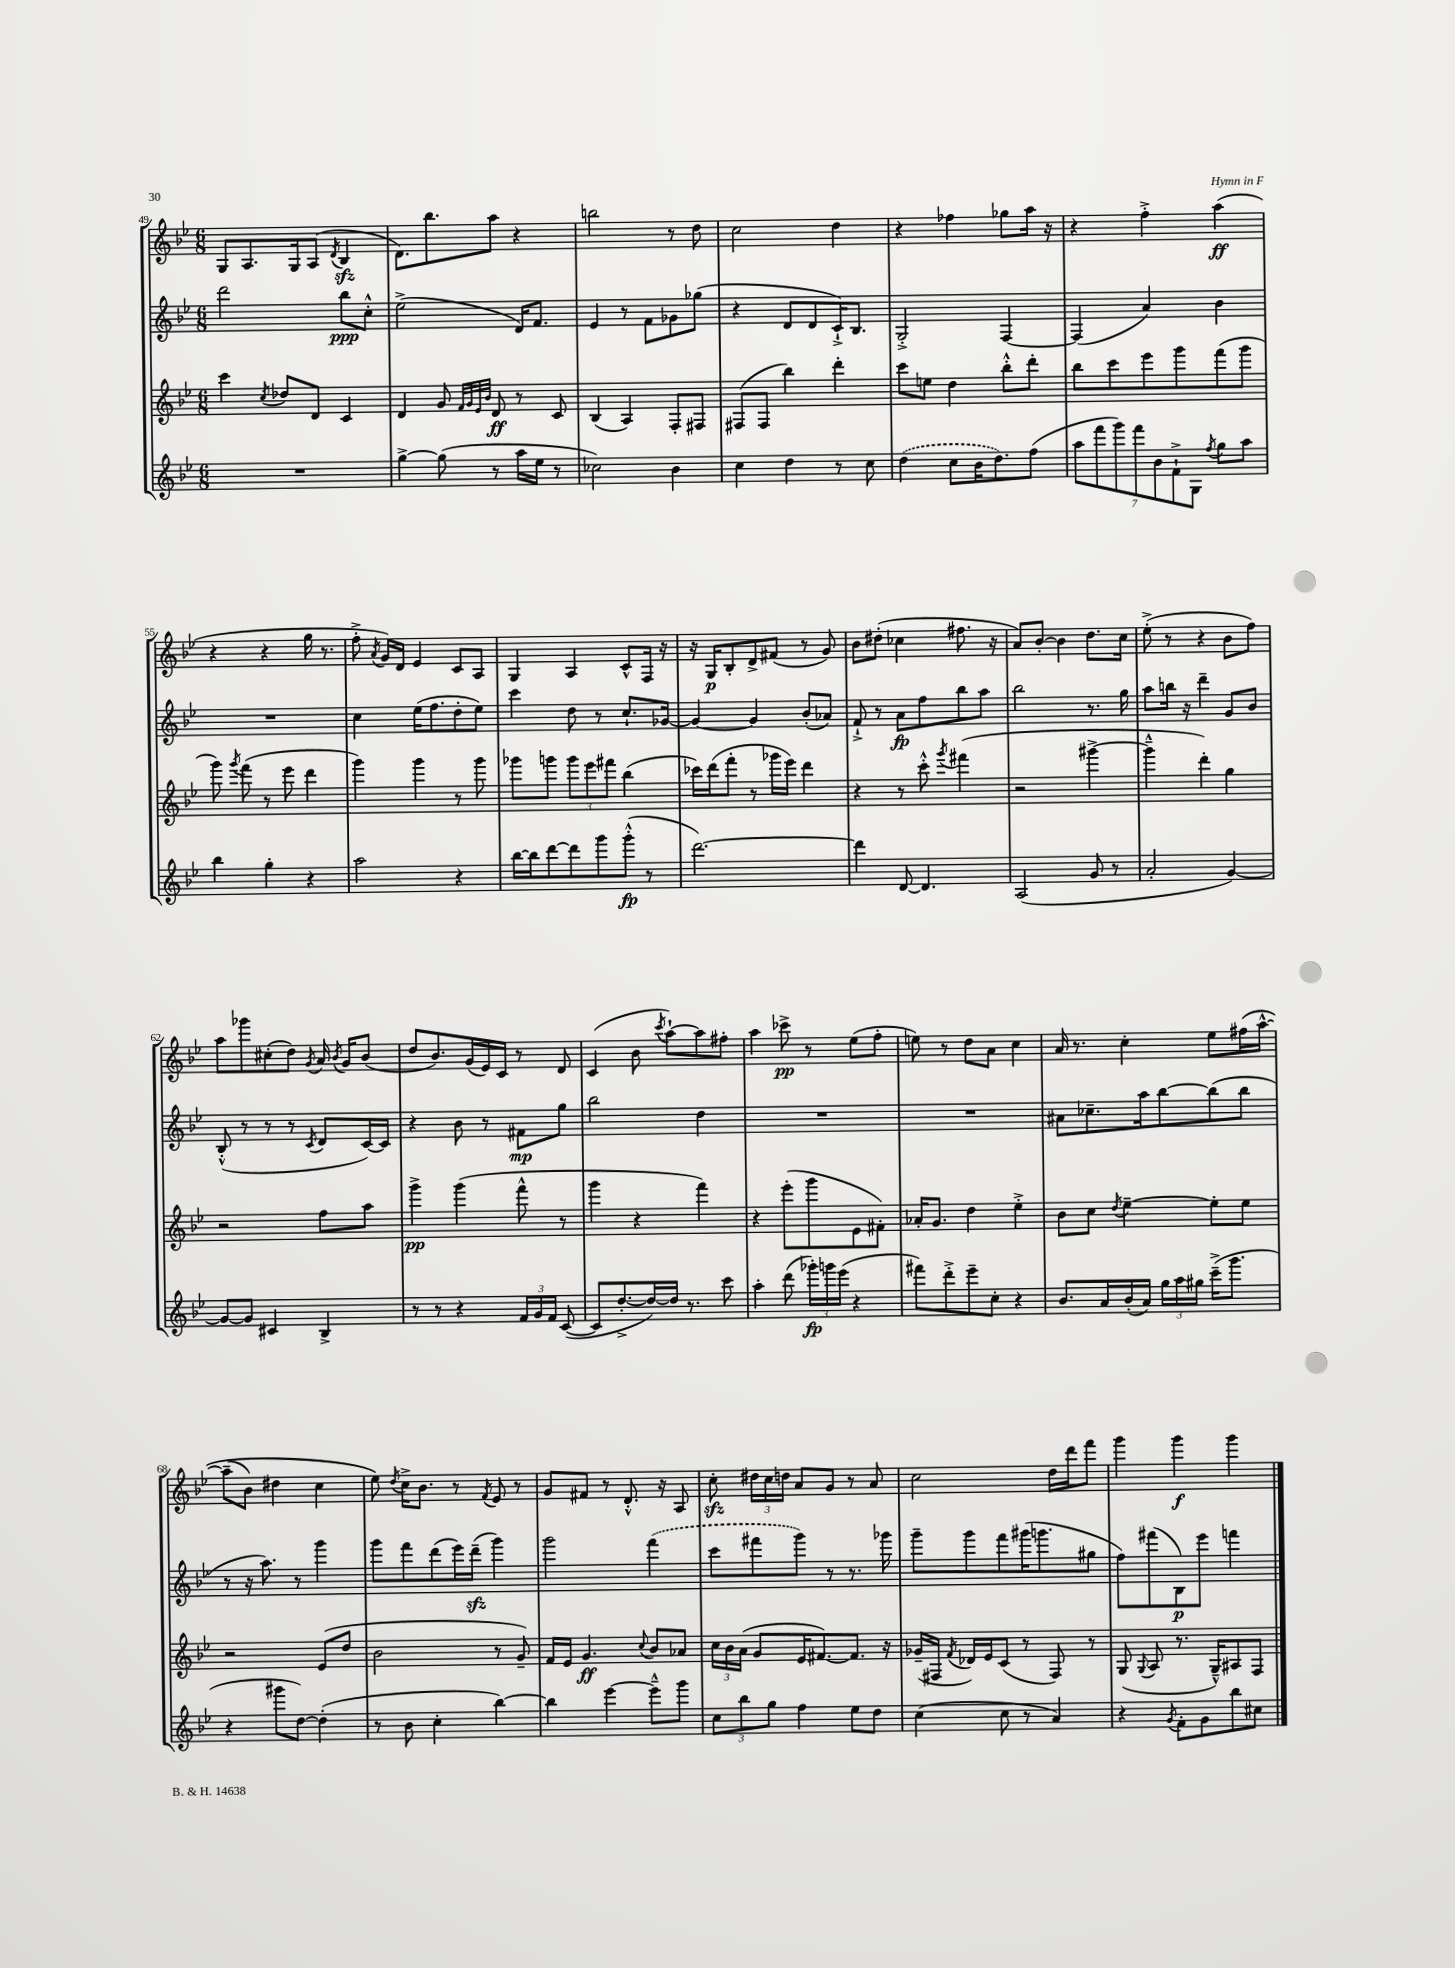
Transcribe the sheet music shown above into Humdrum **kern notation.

**kern	**kern	**kern	**kern
*staff4	*staff3	*staff2	*staff1
*clefG2	*clefG2	*clefG2	*clefG2
*k[b-e-]	*k[b-e-]	*k[b-e-]	*k[b-e-]
*M6/8	*M6/8	*M6/8	*M6/8
2.r	4ccc	2ddd	8G
.	.	.	8.A
.	8qcc	.	.
.	8dd-	.	.
.	.	.	16G
.	8d	.	(8A
.	.	.	8qd
.	4c	8bb-	4B-
.	.	8cc'^^	.
=	=	=	=
[4gg^	4d	(2ee-^	8.d)
.	.	.	8.bb-
(8gg]	8g	.	.
.	32qqf	.	.
.	32qqg	.	.
.	32qqe-	.	.
.	32qqb-	.	.
8r	8d	.	8aa
16aa	8r	16d)	4r
16ee-	.	8.f	.
8r	8c	.	.
=	=	=	=
2cc-)	(4B-	4e-	2bb
.	4A)	8r	.
.	.	8f	.
4b-	8F'	8g-	8r
.	8F#	(8gg-	8dd
=	=	=	=
4cc	(8F#	4r	2cc
.	8F#	.	.
4dd	4bb-)	8d	.
.	.	8d	.
8r	4ddd'	16c`^)	4dd
.	.	8.B-	.
8cc	.	.	.
=	=	=	=
(4dd	8ccc	2G'^	4r
.	8ee	.	.
8cc	4dd	.	4ff-
16b-	.	.	.
8.dd)	.	.	.
.	8bb-'^^	[4F	8gg-
(8ff	8ddd'	.	16aa
.	.	.	16r
=	=	=	=
14aa	8bb-	(4F]	4r
14fff	.	.	.
.	8ccc	.	.
14ggg)	.	.	.
14fff	.	.	.
.	8eee-	4a)	4ff'^
14b-	.	.	.
14f`^	.	.	.
.	8ggg	.	.
14G	.	.	.
8qff	.	.	.
8gg	(8fff	4b-	(4aa
8aa	8ggg	.	.
=	=	=	=
4bb-	8ggg)	2.r	4r
.	8qggg	.	.
.	(8fff	.	.
4gg'	8r	.	4r
.	8eee-	.	.
4r	4ddd	.	16gg
.	.	.	8.r
=	=	=	=
2aa	4ggg)	4cc	8ff'^
.	.	.	8qa
.	.	.	16g)
.	.	.	16d
.	4ggg	(16ee-	4e-
.	.	8.ff	.
4r	8r	8dd'	8c
.	8ggg	8ee-)	8A
=	=	=	=
[16bb-	8ggg-	4ccc	4G
16bb-]	.	.	.
[8ddd	8ggg	.	.
8ddd]	12ggg	8dd	4A
.	12eee-	.	.
8ggg	.	8r	.
.	12fff#	.	.
(8ggg'^^	(4bb-	8.cc`	8c^^
8r	.	.	16F
.	.	[16g-	16r
=	=	=	=
[2.ddd)	16ccc-)	4g-_	16r
.	(16ddd	.	16G
.	8fff'	.	8B-'
.	8r	4g-]	8d^
.	16ggg-	.	(8f#
.	16eee-)	.	.
.	4ddd	(8b-'	8r
.	.	8a-)	8g)
=	=	=	=
4ddd]	4r	8f`^	8b-
.	.	8r	(8dd#'
[8d	8r	8a	4cc-
4.d]	8ccc'^^	8ff	.
.	8qggg	.	.
.	(4fff#	8bb-	8.ff#
.	.	8aa	.
.	.	.	16r
=	=	=	=
(2A	2r	2bb-	8a)
.	.	.	[8b-'
.	.	.	4b-]
8g	[4ggg#^	8.r	8.dd
8r	.	.	.
.	.	16gg	16cc
=	=	=	=
2a'	4ggg#~^^]	8aa	(8ee-'^
.	.	16bb	8r
.	.	16r	.
.	4ddd')	4ddd~	4r
[4g)	4gg	8g	8b-
.	.	8b-	8ff)
=	=	=	=
8g_	2r	(8B-'^^	8aa
8g]	.	8r	8ggg-
4c#	.	8r	(8cc#'
.	.	8r	8dd)
.	.	8qc	8qg
4B-^	8ff	8d	16a
.	.	.	8qb-
.	.	.	16g
.	8aa	[16c)	(8b-
.	.	16c]	.
=	=	=	=
8r	4ggg^	4r	8dd
8r	.	.	8.b-)
4r	(4ggg	8b-	.
.	.	.	(16g
.	.	8r	16e-)
.	.	.	16c
24f	8fff^^	8f#	8r
24g	.	.	.
24f	.	.	.
([8c	8r	8gg	8d
=	=	=	=
8c]	4ggg	2bb-	(4c
[8.dd'^	.	.	.
.	4r	.	8b-
16dd_)	.	.	.
.	.	.	8qccc
16dd]	.	.	[8aa`)
8.r	.	.	.
.	4fff)	4dd	8aa]
8ccc	.	.	8ff#'
=	=	=	=
4aa'	4r	2.r	4aa
(8ddd	(8eee-'	.	8ccc-^
24ggg-')	8ggg	.	8r
24ggg	.	.	.
(24eee-	.	.	.
4r	8e-	.	(8ee-
.	8f#')	.	8ff'
=	=	=	=
8fff#)	16a-'	2.r	8ee)
.	8.g	.	.
8ddd'^	.	.	8r
8eee-~	4dd	.	8dd
8cc'	.	.	8a
4r	4ee-'^	.	4cc
=	=	=	=
8.b-	8b-	8a#	16a
.	.	.	8.r
.	8cc	8.cc-~	.
16a	.	.	.
.	8qdd	.	.
(16b-'	[4ee-~	.	4cc'
16a)	.	16aa	.
24gg	.	[8bb-	.
24aa	.	.	.
24gg#	.	.	.
(16ccc~^	8ee-']	(8bb-]	8ee-
8.ggg	.	.	.
.	8ee-	8bb-	&(16ff#
.	.	.	[16aa^^
=	=	=	=
4r	2r	8r	(8aa~]
.	.	16r	8b-)
.	.	8.aa)	.
8ggg#	.	.	4dd#
[8dd)	.	8r	.
(4dd']	(8e-	4ggg	4cc
.	8dd	.	.
=	=	=	=
8r	2b-	8ggg	8ee-&)
.	.	.	8qdd
8b-	.	8fff	16cc^
.	.	.	8.b-
4cc'	.	(8ddd	.
.	.	16eee-)	8r
.	.	(16ddd~	.
.	.	.	8qf
[4bb-)	8r	4ggg)	8e-
.	8g~)	.	8r
=	=	=	=
4bb-]	16f	2ggg	8g
.	16e-	.	.
.	4.g	.	8f#
[4eee-	.	.	8r
.	.	.	8.d'^^
.	8qqcc	.	.
8eee-~^^]	8b-	(4fff	.
.	.	.	16r
8ggg	8a-	.	8A
=	=	=	=
12cc	24cc	8ccc	8cc'
.	24b-	.	.
12bb-	(24a	.	.
.	8g	8fff#	24dd#
12gg	.	.	24cc
.	.	.	24dd
4ff	16e-	8ggg)	8a
.	[8.f#)	.	.
.	.	8r	8g
8ee-	8.f#]	8.r	8r
8dd	.	.	8a
.	16r	16ggg-	.
=	=	=	=
(4cc	(16g-~	8ggg~	2cc
.	16F#	.	.
.	8qf	.	.
.	16d-)	8ggg	.
.	16e-	.	.
8cc	(8c	8fff	.
8r	8r	(16ggg#	.
.	.	8.ggg	.
4a)	8F#)	.	16dd
.	.	.	16ddd
.	8r	8gg#	8fff
=	=	=	=
4r	(8G	8ff)	4ggg
.	8qqG	.	.
.	8A	(8fff#	.
8qg	.	.	.
8f'	8.r	8B-)	4ggg
8g	.	8eee-	.
.	16G~^^)	.	.
8bb-	8A#	4fff	4ggg
8cc#	8F	.	.
==	==	==	==
*-	*-	*-	*-
